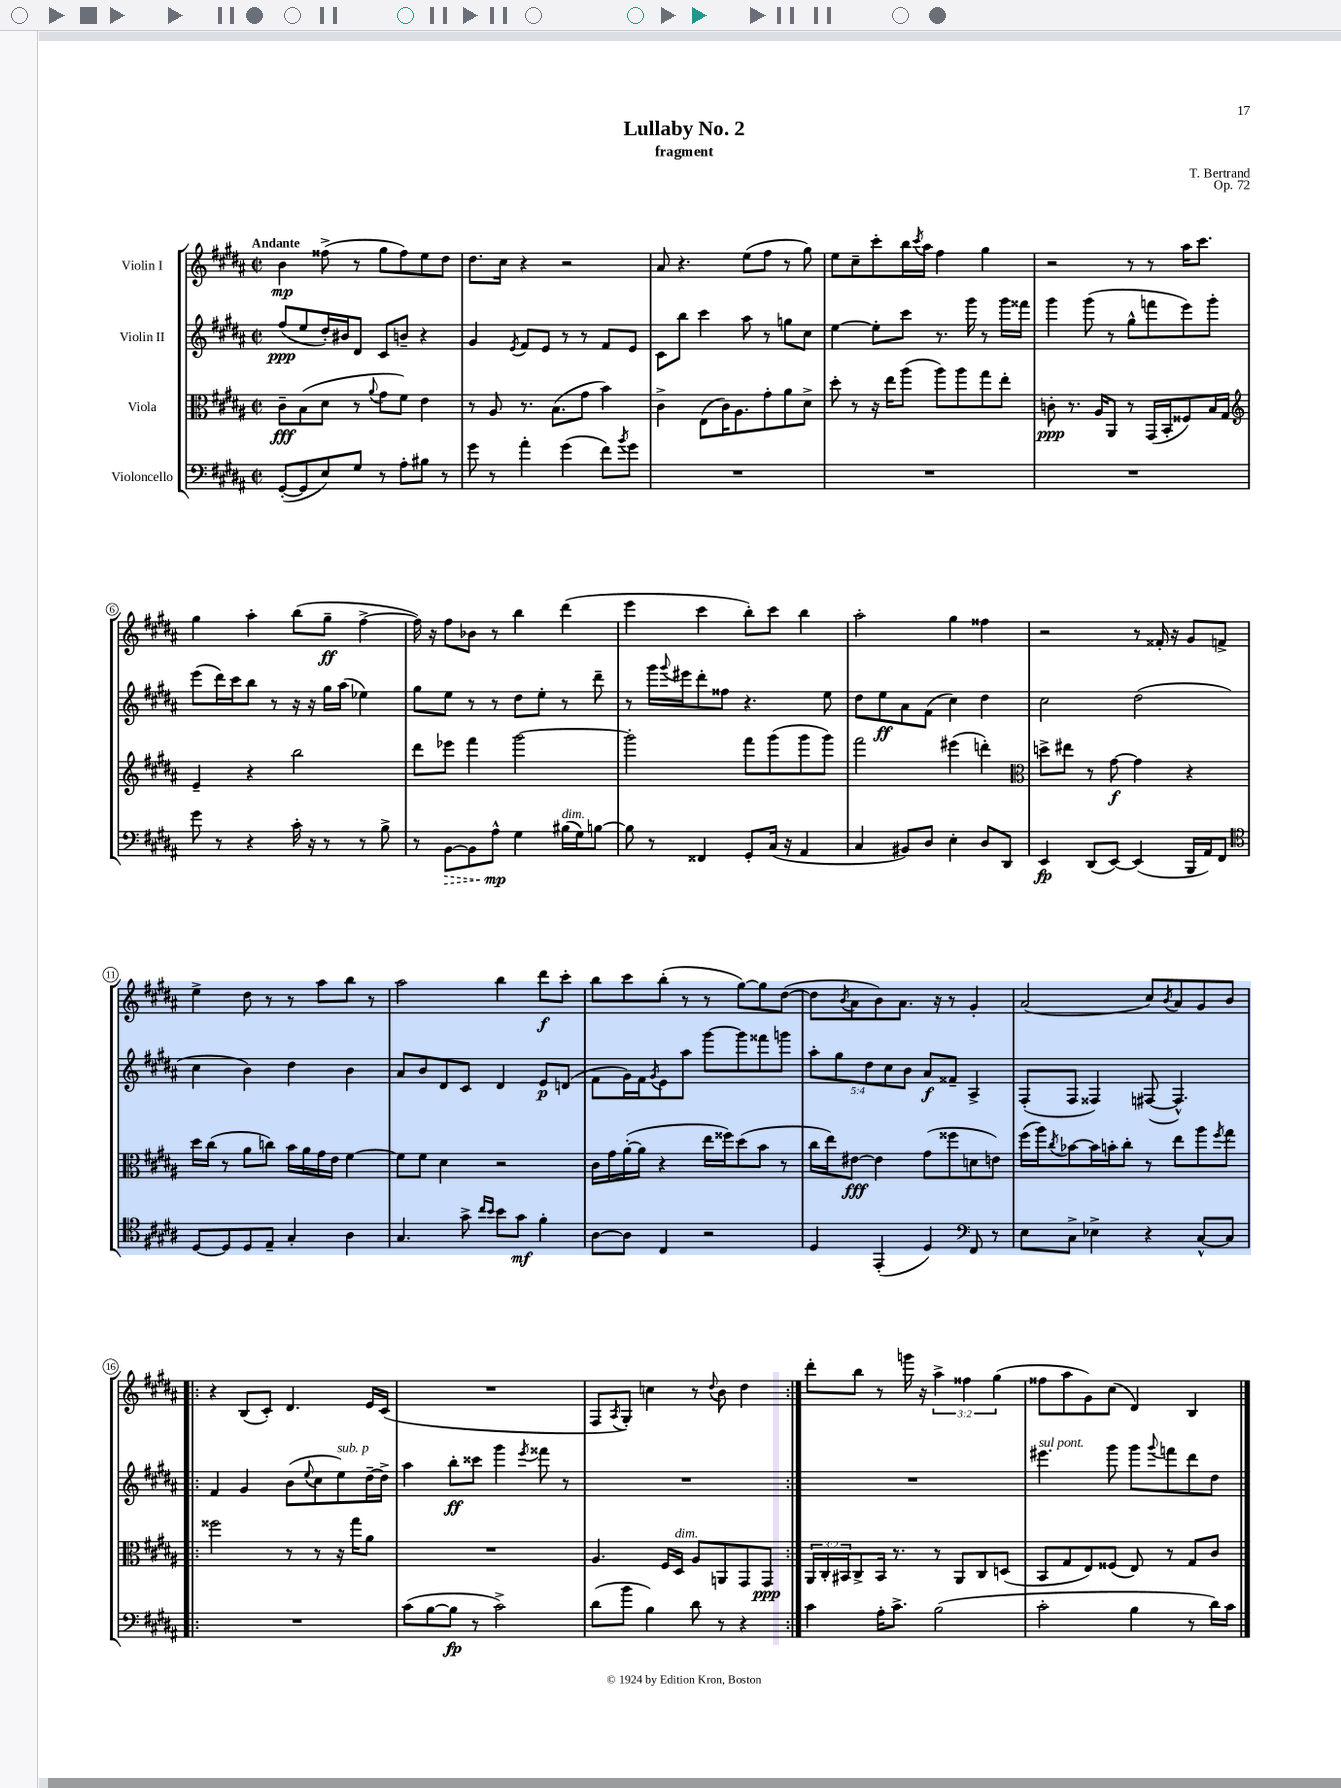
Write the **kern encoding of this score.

**kern	**dynam	**kern	**dynam	**kern	**dynam	**kern	**dynam
*part4	*part4	*part3	*part3	*part2	*part2	*part1	*part1
*staff4	*staff4	*staff3	*staff3	*staff2	*staff2	*staff1	*staff1
*I"Violoncello	*	*I"Viola	*	*I"Violin II	*	*I"Violin I	*
*clefF4	*	*clefC3	*	*clefG2	*	*clefG2	*
*k[f#c#g#d#a#]	*	*k[f#c#g#d#a#]	*	*k[f#c#g#d#a#]	*	*k[f#c#g#d#a#]	*
*M2/2	*	*M2/2	*	*M2/2	*	*M2/2	*
*met(c|)	*	*met(c|)	*	*met(c|)	*	*met(c|)	*
=1	=1	=1	=1	=1	=1	=1	=1
!	!	!	!	!	!	!LO:TX:a:B:t=Andante	!
([8GG#'/L	.	8c#~\L	fff	(8ff#/L	ppp	4b\	mp
8GG#/]	.	(8B\	.	8ee/	.	.	.
8E/)	.	8d#\J	.	16dd#'/L)	.	(8ff##X^\	.
.	.	.	.	16b#X/J	.	.	.
8G#/J	.	8r	.	8d#/J	.	8r	.
.	.	8qqa#/	.	.	.	.	.
8r	.	8g#\L	.	8c#/L	.	8gg#\L	.
8A#'\L	.	8f#\J)	.	8bn~/J	.	8ff##\)	.
8B#X\J	.	4e\	.	4r	.	8ee\	.
8r	.	.	.	.	.	8dd#\J	.
=2	=2	=2	=2	=2	=2	=2	=2
8g#\	.	8r	.	4g#/	.	8.dd#\L	.
8r	.	8A#/	.	.	.	.	.
.	.	.	.	.	.	16cc#\Jk	.
.	.	.	.	8qe/	.	.	.
4a#'\	.	8.r	.	8f#/L	.	4r	.
.	.	.	.	8e/J	.	.	.
.	.	(8.B\L	.	.	.	.	.
(4g#\	.	.	.	8r	.	2r	.
.	.	8g#\J	.	8r	.	.	.
8f#\L)	.	4b\)	.	8f#/L	.	.	.
8qb/	.	.	.	.	.	.	.
8g#\J	.	.	.	8e/J	.	.	.
=3	=3	=3	=3	=3	=3	=3	=3
1r	.	4c#^\	.	8c#\L	.	8a#/	.
.	.	.	.	8bb\J	.	4.r	.
.	.	(8E\L	.	4ccc#\	.	.	.
.	.	16c#\K)	.	.	.	.	.
.	.	8.A#\	.	.	.	.	.
.	.	.	.	8aa#\	.	(8ee\L	.
.	.	8g#'\	.	8r	.	8ff#\J	.
.	.	8a#\	.	8ggn\L	.	8r	.
.	.	8d#^\J	.	8cc#\J	.	8gg#\)	.
=4	=4	=4	=4	=4	=4	=4	=4
1r	.	8dd#'\	.	[4ee\	.	8ee\L	.
.	.	8r	.	.	.	8cc#~\	.
.	.	16r	.	8ee'\L]	.	8ccc#'\	.
.	.	16ee\KL	.	.	.	.	.
.	.	(8aa#\J	.	8ccc#\J	.	16bb\L	.
.	.	.	.	.	.	8qccc#/	.
.	.	.	.	.	.	16aa#\JJ	.
.	.	8aa#\L)	.	8.r	.	4ff#\	.
.	.	8aa#\	.	.	.	.	.
.	.	.	.	16ggg#\	.	.	.
.	.	8gg#\	.	8r	.	4gg#\	.
.	.	8ee'\J	.	16ggg#\LL	.	.	.
.	.	.	.	16fff##X\JJ	.	.	.
=5	=5	=5	=5	=5	=5	=5	=5
1r	.	8cn'\	ppp	4ggg#\	.	2r	.
.	.	8.r	.	.	.	.	.
.	.	.	.	(8ggg#\	.	.	.
.	.	16A#/KL	.	.	.	.	.
.	.	8AA#/J	.	8r	.	.	.
.	.	8r	.	8gg#^^\L	.	8r	.
.	.	(16GG#/LL	.	8fffn\	.	8r	.
.	.	16BB'/J	.	.	.	.	.
.	.	8F##X/)	.	8eee\)	.	16aa#\KL	.
.	.	.	.	.	.	8.ccc#\J	.
.	.	16B/L	.	8ggg#'\J	.	.	.
.	.	16G#/JJ	.	.	.	.	.
!!LO:LB:g=z
=6	=6	=6	=6	=6	=6	=6	=6
*	*	*clefG2	*	*	*	*	*
8g#\	.	4e~/	.	(8eee\L	.	4gg#\	.
8r	.	.	.	16ddd#\L)	.	.	.
.	.	.	.	16ccc#\J	.	.	.
4r	.	4r	.	8bb\J	.	4aa#'\	.
.	.	.	.	8r	.	.	.
16c#'\	.	2bb\	.	16r	.	(8bb\L	.
16r	.	.	.	16r	.	.	.
8r	.	.	.	16gg#\LL	.	8gg#~\J	ff
.	.	.	.	(16aa#\JJ	.	.	.
8r	.	.	.	4ee-X\)	.	[4ff#^\	.
8B^\	.	.	.	.	.	.	.
=7	=7	=7	=7	=7	=7	=7	=7
8r	.	8ddd#\L	.	8gg#\L	.	16ff#\])	.
.	.	.	.	.	.	16r	.
!	!LO:HP:b	!	!	!	!	!	!
[8BB\L	>	8eee-X\J	.	8ee\J	.	8ff#\L	.
8BB\]	.	4fff#\	.	8r	.	8b-X\J	.
8A#^^\J	mp	.	.	8r	.	8r	.
4G#\	]	[2ggg#\	.	8dd#\L	.	4bb\	.
.	.	.	.	8ee'\J	.	.	.
!LO:TX:a:i:t=dim.	!	!	!	!	!	!	!
(16B#X\LL	.	.	.	8r	.	(4ddd#\	.
16G#\J)	.	.	.	.	.	.	.
[8Bn\J	.	.	.	8ddd#~\	.	.	.
=8	=8	=8	=8	=8	=8	=8	=8
8B\]	.	2ggg#'\]	.	8r	.	4eee\	.
8r	.	.	.	16ggg#\LL	.	.	.
.	.	.	.	8qqggg#/	.	.	.
.	.	.	.	16eee#X\J	.	.	.
4FF##X/	.	.	.	8ddd#'\	.	4ccc#\	.
.	.	.	.	8ff##X\J	.	.	.
8GG#'/L	.	8fff#\L	.	4.r	.	8bb'\L)	.
(16C#/Jk	.	(8ggg#\	.	.	.	8ccc#\J	.
16r	.	.	.	.	.	.	.
4AA#/	.	8ggg#\	.	.	.	4bb\	.
.	.	8ggg#\J)	.	8ee\	.	.	.
=9	=9	=9	=9	=9	=9	=9	=9
4C#/	.	2fff#\	.	8dd#\L	.	2aa#'\	.
.	.	.	.	8ee\	ff	.	.
8BB#X/L)	.	.	.	8a#\	.	.	.
8D#/J	.	.	.	(8f#\J	.	.	.
4E'\	.	(4eee#X\	.	4cc#\)	.	4gg#\	.
8D#/L	.	4dddn'\)	.	4dd#\	.	4ff##X\	.
8DD#/J	.	.	.	.	.	.	.
=10	=10	=10	=10	=10	=10	=10	=10
*	*	*clefC3	*	*	*	*	*
4EE/	fp	8ddn^\L	.	2cc#\	.	2r	.
.	.	8ee#X\J	.	.	.	.	.
(8DD#/L	.	8r	.	.	.	.	.
[8EE/J)	.	[8g#\	f	.	.	.	.
(4EE/]	.	4g#\]	.	(2dd#\	.	8r	.
.	.	.	.	.	.	16f##X'/	.
.	.	.	.	.	.	16r	.
16BBB/LL	.	4r	.	.	.	8g#/L	.
16AA#/J)	.	.	.	.	.	.	.
8FF#/J	.	.	.	.	.	8fn^/J	.
!!LO:LB:g=z
=11	=11	=11	=11	=11	=11	=11	=11
*clefC4	*	*	*	*	*	*	*
[8D#/L	.	16dd#\LL	.	4cc#\	.	4ee^\	.
.	.	(16cc#\JJ	.	.	.	.	.
8D#/]	.	8r	.	.	.	.	.
8D#/	.	8a#\L	.	4b\)	.	8dd#\	.
8E~/J	.	8ccn\J)	.	.	.	8r	.
4G#'/	.	16b\LL	.	4dd#\	.	8r	.
.	.	16a#\	.	.	.	.	.
.	.	16g#\	.	.	.	8aa#\L	.
.	.	16e\JJ	.	.	.	.	.
4A#\	.	[4f#\	.	4b\	.	8bb\J	.
.	.	.	.	.	.	8r	.
=12	=12	=12	=12	=12	=12	=12	=12
4.G#/	.	8f#\L]	.	8a#/L	.	2aa#\	.
.	.	8f#\J	.	8b/	.	.	.
.	.	4d#\	.	8d#/	.	.	.
8g#^\	.	.	.	8c#/J	.	.	.
16qqcc#/LL	.	.	.	.	.	.	.
16qqb/JJ	.	.	.	.	.	.	.
8b\L	.	2r	.	4d#/	.	4bb\	.
8g#\J	mf	.	.	.	.	.	.
4f#'\	.	.	.	8e/L	p	8ddd#\L	f
.	.	.	.	(8dn/J	.	8ccc#'\J	.
=13	=13	=13	=13	=13	=13	=13	=13
[8A#\L	.	16c#\LL	.	8f#\L	.	8bb\L	.
.	.	16g#\	.	.	.	.	.
8A#\J]	.	([16a#'\	.	16g#\L)	.	8ccc#\	.
.	.	16a#\JJ]	.	16f#\J	.	.	.
.	.	.	.	8qg#/	.	.	.
4C#/	.	4r	.	8e\	.	(8bb'\J	.
.	.	.	.	8aa#\J	.	8r	.
2r	.	16ee\LL	.	[8ggg#\L	.	8r	.
.	.	16ff##X\J)	.	.	.	.	.
.	.	(8dd#\	.	8ggg#\]	.	[8gg#\L)	.
.	.	8b\J	.	8fff##X\	.	8gg#\]	.
.	.	8r	.	8gggn\J	.	([8dd#\J	.
=14	=14	=14	=14	=14	=14	=14	=14
4D#/	.	16cc#\LL	.	10aa#'\L	.	8dd#\L]	.
.	.	16ee\J)	.	.	.	.	.
.	.	.	.	10gg#\	.	.	.
.	.	.	.	.	.	8qb/	.
.	.	[8e#X\J	fff	.	.	8a#\	.
.	.	.	.	10dd#\	.	.	.
(4EE'/	.	4e#\]	.	.	.	8b\)	.
.	.	.	.	10cc#\	.	.	.
.	.	.	.	.	.	8.a#\J	.
.	.	.	.	10b\J	.	.	.
4D#/)	.	(8g#\L	.	8a#/L	f	.	.
.	.	.	.	.	.	16r	.
.	.	8ff##X\	.	8f##X~/J	.	8r	.
*clefF4	*	*	*	*	*	*	*
8FF#/	.	8dn\	.	4A#^/	.	4g#'/	.
8r	.	8en\J)	.	.	.	.	.
=15	=15	=15	=15	=15	=15	=15	=15
8E\L	.	(16ff#\LL	.	(8F#'/L	.	(2a#/	.
.	.	16aa#\J)	.	.	.	.	.
.	.	8qcc#/	.	.	.	.	.
8C#^\J	.	[8b-X\	.	8F#/J	.	.	.
4E-X^\	.	16b-\L]	.	4F##X/)	.	.	.
.	.	16bn'\J	.	.	.	.	.
.	.	8cc#'\J	.	.	.	.	.
4r	.	8r	.	([8F#X/	.	8cc#/L)	.
.	.	.	.	.	.	8qb/	.
.	.	8ee\L	.	4.F#^^/])	.	8a#/	.
[8C#^^/L	.	8aa#\	.	.	.	8g#/	.
.	.	8qff#/	.	.	.	.	.
8C#/J]	.	8gg#\J	.	.	.	8b/J	.
!!LO:LB:g=z
=16!|:	=16!|:	=16!|:	=16!|:	=16!|:	=16!|:	=16!|:	=16!|:
1r	.	2ff##X\	.	4f#/	.	4r	.
.	.	.	.	4g#/	.	(8B/L	.
.	.	.	.	.	.	8c#'/J)	.
.	.	8r	.	(8b\L	.	4.d#/	.
.	.	.	.	8qqee/	.	.	.
.	.	8r	.	8cc#\	.	.	.
!	!	!	!	!LO:TX:a:i:t=sub. p	!	!	!
.	.	16r	.	8ee\)	.	.	.
.	.	16gg#\KL	.	.	.	.	.
.	.	8a#\J	.	[16dd#~\L	.	16e/LL	.
.	.	.	.	16dd#^\JJ]	.	(16c#/JJ	.
=17	=17	=17	=17	=17	=17	=17	=17
(8c#\L	.	1r	.	4aa#\	.	1r	.
[8B\	.	.	.	.	.	.	.
8B\J]	fp	.	.	8bb'\L	ff	.	.
8r	.	.	.	8ccc##X\J	.	.	.
2c#^\)	.	.	.	4ggg#\	.	.	.
.	.	.	.	8qeee/	.	.	.
.	.	.	.	8fff##X\	.	.	.
.	.	.	.	8r	.	.	.
=18	=18	=18	=18	=18	=18	=18	=18
(8d#\L	.	4.A#/	.	1r	.	8F#/L	.
.	.	.	.	.	.	8qA#/	.
8b\J	.	.	.	.	.	8G#'/J)	.
4B\)	.	.	.	.	.	4ccn\	.
.	.	16F#/LL	.	.	.	.	.
!	!	!LO:TX:a:i:t=dim.	!	!	!	!	!
.	.	16D#/JJ	.	.	.	.	.
8d#\	.	8A#/L	.	.	.	8r	.
.	.	.	.	.	.	8qqdd#/	.
8r	.	8AAn/	.	.	.	8b\	.
4r	.	8GG#/	.	.	.	4dd#\	.
.	.	8GG#/J	ppp	.	.	.	.
=19:|!	=19:|!	=19:|!	=19:|!	=19:|!	=19:|!	=19:|!	=19:|!
4c#\	.	24AA#/LL	.	1r	.	8ddd#'\L	.
.	.	24C#'/	.	.	.	.	.
.	.	24BB#X/J	.	.	.	.	.
.	.	8C#^/	.	.	.	8bb\J	.
16A#'\KL	.	16BB#/Jk	.	.	.	8r	.
8.c#^\J	.	8.r	.	.	.	.	.
.	.	.	.	.	.	16gggn\	.
.	.	.	.	.	.	16r	.
(2B\	.	8r	.	.	.	6aa#^\	.
.	.	8AA#/L	.	.	.	.	.
.	.	.	.	.	.	6ff##X\	.
.	.	8C#/	.	.	.	.	.
.	.	.	.	.	.	(6gg#\	.
.	.	(8Dn/J	.	.	.	.	.
=20	=20	=20	=20	=20	=20	=20	=20
!	!	!	!	!LO:TX:a:i:t=sul pont.	!	!	!
2c#'\	.	8BB/L	.	4.eee#X\	.	8ff##X\L	.
.	.	8G#/	.	.	.	8aa#\	.
.	.	8E/)	.	.	.	8g#\)	.
.	.	(8F##X/J	.	8ggg#\	.	(8cc#\J	.
4B\	.	8E/)	.	8ggg#\L	.	4d#/)	.
.	.	.	.	8qqggg#/	.	.	.
.	.	8r	.	8fffn\	.	.	.
8r	.	8G#/L	.	8ddd#\	.	4B/	.
16d#\LL)	.	8c#/J	.	8dd#\J	.	.	.
16c#\JJ	.	.	.	.	.	.	.
==	==	==	==	==	==	==	==
*-	*-	*-	*-	*-	*-	*-	*-
